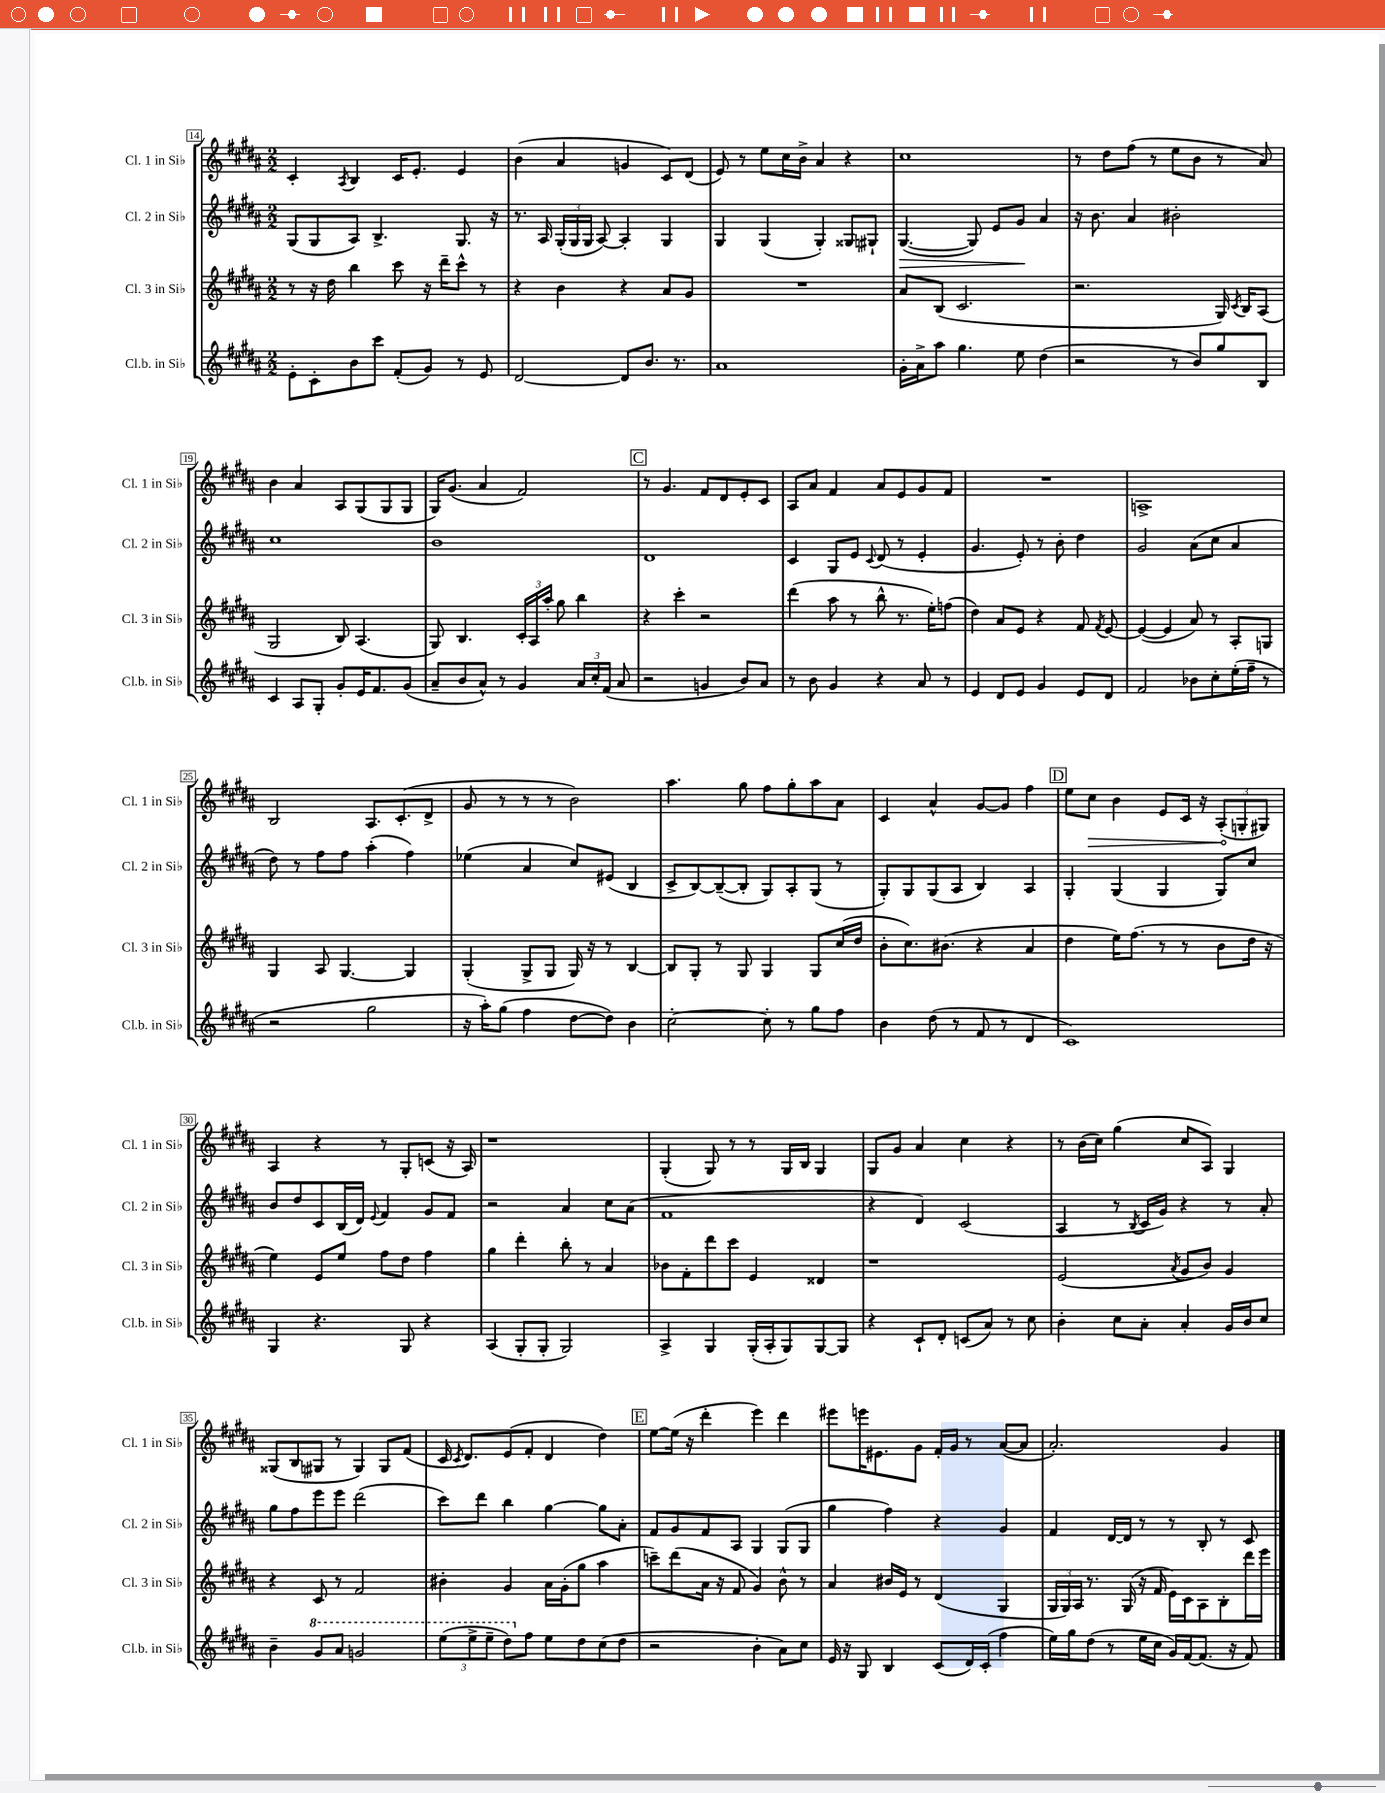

**kern	**kern	**kern	**dynam	**kern	**dynam
*part4	*part3	*part2	*part2	*part1	*part1
*staff4	*staff3	*staff2	*staff2	*staff1	*staff1
*I"Cl.b. in Si♭	*I"Cl. 3 in Si♭	*I"Cl. 2 in Si♭	*	*I"Cl. 1 in Si♭	*
*I'Cl.b. in Si♭	*I'Cl. 3 in Si♭	*I'Cl. 2 in Si♭	*	*I'Cl. 1 in Si♭	*
*clefG2	*clefG2	*clefG2	*	*clefG2	*
*k[f#c#g#d#a#]	*k[f#c#g#d#a#]	*k[f#c#g#d#a#]	*	*k[f#c#g#d#a#]	*
*M2/2	*M2/2	*M2/2	*	*M2/2	*
=14	=14	=14	=14	=14	=14
8e'\L	8r	(8G#/L	.	4c#'/	.
8c#'\	16r	8G#/	.	.	.
.	16dd#\	.	.	.	.
.	.	.	.	8qA#/	.
8b\	4bb\	8A#/J)	.	4B/	.
8ccc#\J	.	4.B^/	.	.	.
(8f#'/L	8ccc#\	.	.	16c#/KL	.
.	.	.	.	8.e'/J	.
8g#/J)	16r	.	.	.	.
.	16ddd#~\KL	.	.	.	.
8r	8ccc#^^\J	8.G#/	.	4e/	.
8e/	8r	.	.	.	.
.	.	16r	.	.	.
=15	=15	=15	=15	=15	=15
[2d#/	4r	8.r	.	(4b\	.
.	.	16A#/	.	.	.
.	4b\	(24G#'/LL	.	4a#/	.
.	.	24G#/	.	.	.
.	.	24G#/JJ	.	.	.
.	.	[8A#/)	.	.	.
8d#/L]	4r	4A#'/]	.	4gn/	.
8.b/J	.	.	.	.	.
.	8a#/L	4G#/	.	8c#/L)	.
8.r	.	.	.	.	.
.	8g#/J	.	.	(8d#/J	.
=16	=16	=16	=16	=16	=16
1a#	1r	4G#/	.	8e/)	.
.	.	.	.	8r	.
.	.	(4G#/	.	8ee\L	.
.	.	.	.	16cc#\L	.
.	.	.	.	16b^\JJ	.
.	.	4G#'/)	.	4a#/	.
.	.	8G##X/L	.	4r	.
.	.	8G#X`/J	.	.	.
=17	=17	=17	=17	=17	=17
!	!	!	!LO:HP:b	!	!
16g#'\LL	8a#/L	([4.G#/	>	1cc#	.
16a#^\J	.	.	.	.	.
8aa#\J	(8B/J	.	.	.	.
4.gg#\	2.c#/	.	.	.	.
.	.	8G#/])	.	.	.
.	.	8e/L	.	.	.
8ee\	.	8g#/J	.	.	.
(4dd#\	.	4a#/	]	.	.
=18	=18	=18	=18	=18	=18
2r	2.r	16r	.	8r	.
.	.	8.b\	.	.	.
.	.	.	.	8dd#\L	.
.	.	4a#/	.	(8ff#\J	.
.	.	.	.	8r	.
8r	.	2b#X'\	.	8ee\L	.
8b/L)	.	.	.	8b\J	.
8gg#/	16G#/)	.	.	8r	.
.	8qc#/	.	.	.	.
.	16B/KL	.	.	.	.
8B/J	(8A#/J	.	.	8a#/)	.
!!LO:LB:g=z
=19	=19	=19	=19	=19	=19
4c#/	2G#/	1cc#	.	4b\	.
8A#/L	.	.	.	4a#/	.
8G#'/J	.	.	.	.	.
8g#'/L	8B/)	.	.	8A#/L	.
16e/K	(4.A#/	.	.	(8G#/	.
8.f#/	.	.	.	.	.
.	.	.	.	8G#/	.
(8g#/J	.	.	.	8G#/J	.
=20	=20	=20	=20	=20	=20
8a#~/L	8G#/)	1b	.	16G#/KL)	.
.	.	.	.	(8.g#/J	.
8b/	4.B/	.	.	.	.
8a#^^/J)	.	.	.	4a#/	.
8r	.	.	.	.	.
4g#/	24c#'/LL	.	.	2f#/)	.
.	24A#/	.	.	.	.
.	24aa#'/JJ	.	.	.	.
.	8gg#\	.	.	.	.
24a#/LL	4bb\	.	.	.	.
24cc#'/	.	.	.	.	.
(24f#/JJ	.	.	.	.	.
8a#/	.	.	.	.	.
!!LO:REH:place=s1:t=C
=21	=21	=21	=21	=21	=21
2r	4r	1d#	.	8r	.
.	.	.	.	4.g#/	.
.	4ccc#'\	.	.	.	.
4gn/	2r	.	.	8f#/L	.
.	.	.	.	8d#/	.
8b/L)	.	.	.	8e'/	.
8a#/J	.	.	.	8c#/J	.
=22	=22	=22	=22	=22	=22
8r	(4ddd#\	4c#/	.	8A#/L	.
8b\	.	.	.	8a#/J	.
4g#/	8aa#\	8G#/L	.	4f#/	.
.	8r	8e/J	.	.	.
.	.	8qqc#/	.	.	.
4r	8bb^^\	(8d#/	.	8a#/L	.
.	8.r	8r	.	8e/	.
8a#/	.	4e'/	.	8g#/	.
.	16ee'\KL)	.	.	.	.
8r	(8ffn\J	.	.	8f#/J	.
=23	=23	=23	=23	=23	=23
4e/	4dd#\)	4.g#/	.	1r	.
8d#/L	8a#/L	.	.	.	.
8e/J	8e/J	8e'/)	.	.	.
4g#/	4r	8r	.	.	.
.	.	8b'\	.	.	.
8e/L	8f#/	4dd#\	.	.	.
.	8qf#/	.	.	.	.
8d#/J	[8e/	.	.	.	.
=24	=24	=24	=24	=24	=24
2f#/	(4e/_	2g#/	.	1An^	.
.	4e/]	.	.	.	.
8b-X\L	8a#/)	(8a#\L	.	.	.
8cc#'\	8r	8cc#\J	.	.	.
(16ee'\L	8A#'/L	4a#/	.	.	.
16ff#~\JJ	.	.	.	.	.
8r	8Gn/J	.	.	.	.
!!LO:LB:g=z
=25	=25	=25	=25	=25	=25
2r	4G#/	8dd#\)	.	2B/	.
.	.	8r	.	.	.
.	8A#/	8ff#\L	.	.	.
.	[4.G#/	8ff#\J	.	.	.
2gg#\	.	(4aa#'\	.	8.A#/L	.
.	.	.	.	(8.c#'/	.
.	4G#/]	4ff#\)	.	.	.
.	.	.	.	8d#^/J	.
=26	=26	=26	=26	=26	=26
16r	(4G#'/	(4ee-X\	.	8g#/	.
16aa#'\KL)	.	.	.	.	.
(8gg#\J	.	.	.	8r	.
4ff#\	8G#^/L	4a#/	.	8r	.
.	8G#/J	.	.	8r	.
[8dd#\L	16G#/)	8cc#/L)	.	2b\)	.
.	16r	.	.	.	.
8dd#\J])	8r	(8e#X/J	.	.	.
4b\	[4B/	4B/	.	.	.
=27	=27	=27	=27	=27	=27
[2cc#'\	8B/L]	8c#^/L	.	4.aa#\	.
.	8G#'/J	[8B/)	.	.	.
.	8r	(8B~/_	.	.	.
.	8G#/	8B'/J]	.	8gg#\	.
8cc#'\]	4G#/	8G#/L)	.	8ff#\L	.
8r	.	8A#'/	.	8gg#'\	.
8gg#\L	8G#/L	(8G#/J	.	8aa#\	.
8ff#\J	(16cc#/L	8r	.	8a#\J	.
.	16dd#/JJ	.	.	.	.
=28	=28	=28	=28	=28	=28
4b\	8b'\L	8G#'/L)	.	4c#/	.
.	8.cc#\)	8G#/	.	.	.
(8dd#\	.	(8G#/	.	4a#^^/	.
.	(8.b#X\J	.	.	.	.
8r	.	8A#/J	.	.	.
8f#/	4r	4B/)	.	[8g#/L	.
8r	.	.	.	8g#/J]	.
4d#/	4a#/	4A#/	.	4ff#\	.
!!LO:REH:place=s1:t=D
=29	=29	=29	=29	=29	=29
1c#)	4dd#\	4G#'/	.	8ee\L	.
!	!	!	!	!	!LO:HP:b
.	.	.	.	8cc#\J	>
.	16ee\KL)	(4G#/	.	4b\	.
.	(8.ff#\J	.	.	.	.
.	8r	4G#/	.	8e/L	.
.	8r	.	.	16c#/Jk	.
.	.	.	.	16r	.
.	8b\L	8G#/L)	.	(12A#'/L	.
.	.	.	.	12Gn'/	]
.	16dd#\Jk	8cc#/J	.	.	.
.	.	.	.	12G#X/J)	.
.	16r	.	.	.	.
!!LO:LB:g=z
=30	=30	=30	=30	=30	=30
4G#/	4ee\)	8b/L	.	4A#/	.
.	.	8dd#/	.	.	.
4.r	8e/L	8c#/	.	4r	.
.	8ee/J	(16B/L	.	.	.
.	.	16d#/JJ)	.	.	.
.	.	8qqe/	.	.	.
.	8ff#\L	4f#/	.	8r	.
8G#/	8dd#\J	.	.	8G#'/L	.
4r	4ff#\	8g#/L	.	(8cn/J	.
.	.	8f#/J	.	16r	.
.	.	.	.	16A#/)	.
=31	=31	=31	=31	=31	=31
(4A#/	4gg#\	2r	.	1r	.
8G#'/L	4ddd#'\	.	.	.	.
8G#'/J	.	.	.	.	.
2G#/)	8bb'\	4a#/	.	.	.
.	8r	.	.	.	.
.	4a#/	8cc#\L	.	.	.
.	.	(8a#\J	.	.	.
=32	=32	=32	=32	=32	=32
4A#^/	8b-X\L	1f#	.	(4G#'/	.
.	8f#'\	.	.	.	.
4G#/	8ddd#\	.	.	8G#/)	.
.	8ccc#\J	.	.	8r	.
(16G#'/LL	4e/	.	.	8r	.
16A#'/J	.	.	.	.	.
8G#/)	.	.	.	16G#/LL	.
.	.	.	.	16B/JJ	.
[8G#/	4d##X/	.	.	4G#/	.
8G#/J]	.	.	.	.	.
=33	=33	=33	=33	=33	=33
4r	1r	4r	.	8G#/L	.
.	.	.	.	8g#/J	.
8c#`/L	.	4d#/)	.	4a#/	.
8d#'/J	.	.	.	.	.
(8cn/L	.	(2c#/	.	4cc#\	.
8a#/J)	.	.	.	.	.
8r	.	.	.	4r	.
8cc#\	.	.	.	.	.
=34	=34	=34	=34	=34	=34
4b'\	(2e/	4A#/	.	8r	.
.	.	.	.	(16b\LL	.
.	.	.	.	16cc#\JJ)	.
8cc#\L	.	8r	.	(4gg#\	.
.	.	8qB/	.	.	.
8a#'\J	.	16c#/LL	.	.	.
.	.	16g#/JJ)	.	.	.
.	8qa#/	.	.	.	.
4a#'/	8g#/L	4r	.	8cc#/L	.
.	8b/J)	.	.	8A#/J)	.
16g#/LL	4g#/	8r	.	4G#/	.
16b/J	.	.	.	.	.
8cc#/J	.	8a#'/	.	.	.
!!LO:LB:g=z
=35	=35	=35	=35	=35	=35
4b~\	4r	8gg#\L	.	(8G##X/L	.
.	.	8ff#\	.	8B/	.
*8va	*	*	*	*	*
8gg#/L	8c#/	8eee\	.	8G#X/J	.
8aa#/J	8r	8eee\J	.	8r	.
2ggn/	2f#/	(2ddd#\	.	4G#/)	.
.	.	.	.	8G#/L	.
.	.	.	.	(8f#/J	.
=36	=36	=36	=36	=36	=36
(12eee\L	4b#X'\	8ccc#\L)	.	16c#/	.
.	.	.	.	8qc#/	.
.	.	.	.	8.d#/L)	.
12eee^\	.	.	.	.	.
.	.	8ddd#\J	.	.	.
12eee~\J	.	.	.	.	.
8ddd#\L)	4g#/	4bb\	.	(8e/	.
*X8va	*	*	*	*	*
8ff#\J	.	.	.	8f#'/J	.
8ee\L	16a#\LL	[4gg#\	.	4d#/	.
.	(16g#'\J	.	.	.	.
8dd#\	8gg#\J	.	.	.	.
(8cc#\	4aa#\	8gg#\L]	.	4dd#\)	.
8dd#\J	.	8a#'\J	.	.	.
!!LO:REH:place=s1:t=E
=37	=37	=37	=37	=37	=37
2r	8cccn~\L)	8f#/L	.	[8ee\L	.
.	(8ddd#\	8g#/	.	(16ee\Jk]	.
.	.	.	.	16r	.
.	16a#\Jk	8f#/	.	4ddd#'\	.
.	16r	.	.	.	.
.	8f#/	8A#/J	.	.	.
4b'\	4g#/)	4G#/	.	4eee\)	.
8a#\L)	8b^^\	(8G#/L	.	4ddd#\	.
8cc#\J	8r	8G#/J	.	.	.
=38	=38	=38	=38	=38	=38
16e/	4a#/	4gg#\	.	8eee#X\L	.
16r	.	.	.	.	.
8G#/	.	.	.	16eeen\K	.
.	.	.	.	8.e#X\	.
4B/	16b#X/LL	4ff#\)	.	.	.
.	16e/JJ	.	.	.	.
.	8r	.	.	8g#\J	.
(8c#/L	(4d#/	4r	.	16f#'/LL	.
.	.	.	.	16g#/JJ	.
16d#/L)	.	.	.	8r	.
(16c#'/JJ	.	.	.	.	.
4ff#\	4G#/	4g#/	.	([8a#/L	.
.	.	.	.	8a#/J]	.
=39	=39	=39	=39	=39	=39
16ee\LL)	24G#/LL	4f#/	.	2.a#'/)	.
.	24G#/)	.	.	.	.
16gg#\J	.	.	.	.	.
.	24A#/JJ	.	.	.	.
(8dd#\J	8.r	.	.	.	.
8r	.	[16d#/LL	.	.	.
.	(16G#/	16d#/JJ]	.	.	.
16ee\LL	16r	8r	.	.	.
16cc#\JJ	16f#/	.	.	.	.
16g#/LL)	16e\LL)	8r	.	.	.
[16f#/J	16c#\J	.	.	.	.
(8.f#/J]	8A#\	8B'/	.	.	.
.	8B'\	8r	.	4g#/	.
16r	.	.	.	.	.
8f#/)	16ddd#\L	8c#/	.	.	.
.	16eee\JJ	.	.	.	.
==	==	==	==	==	==
*-	*-	*-	*-	*-	*-
